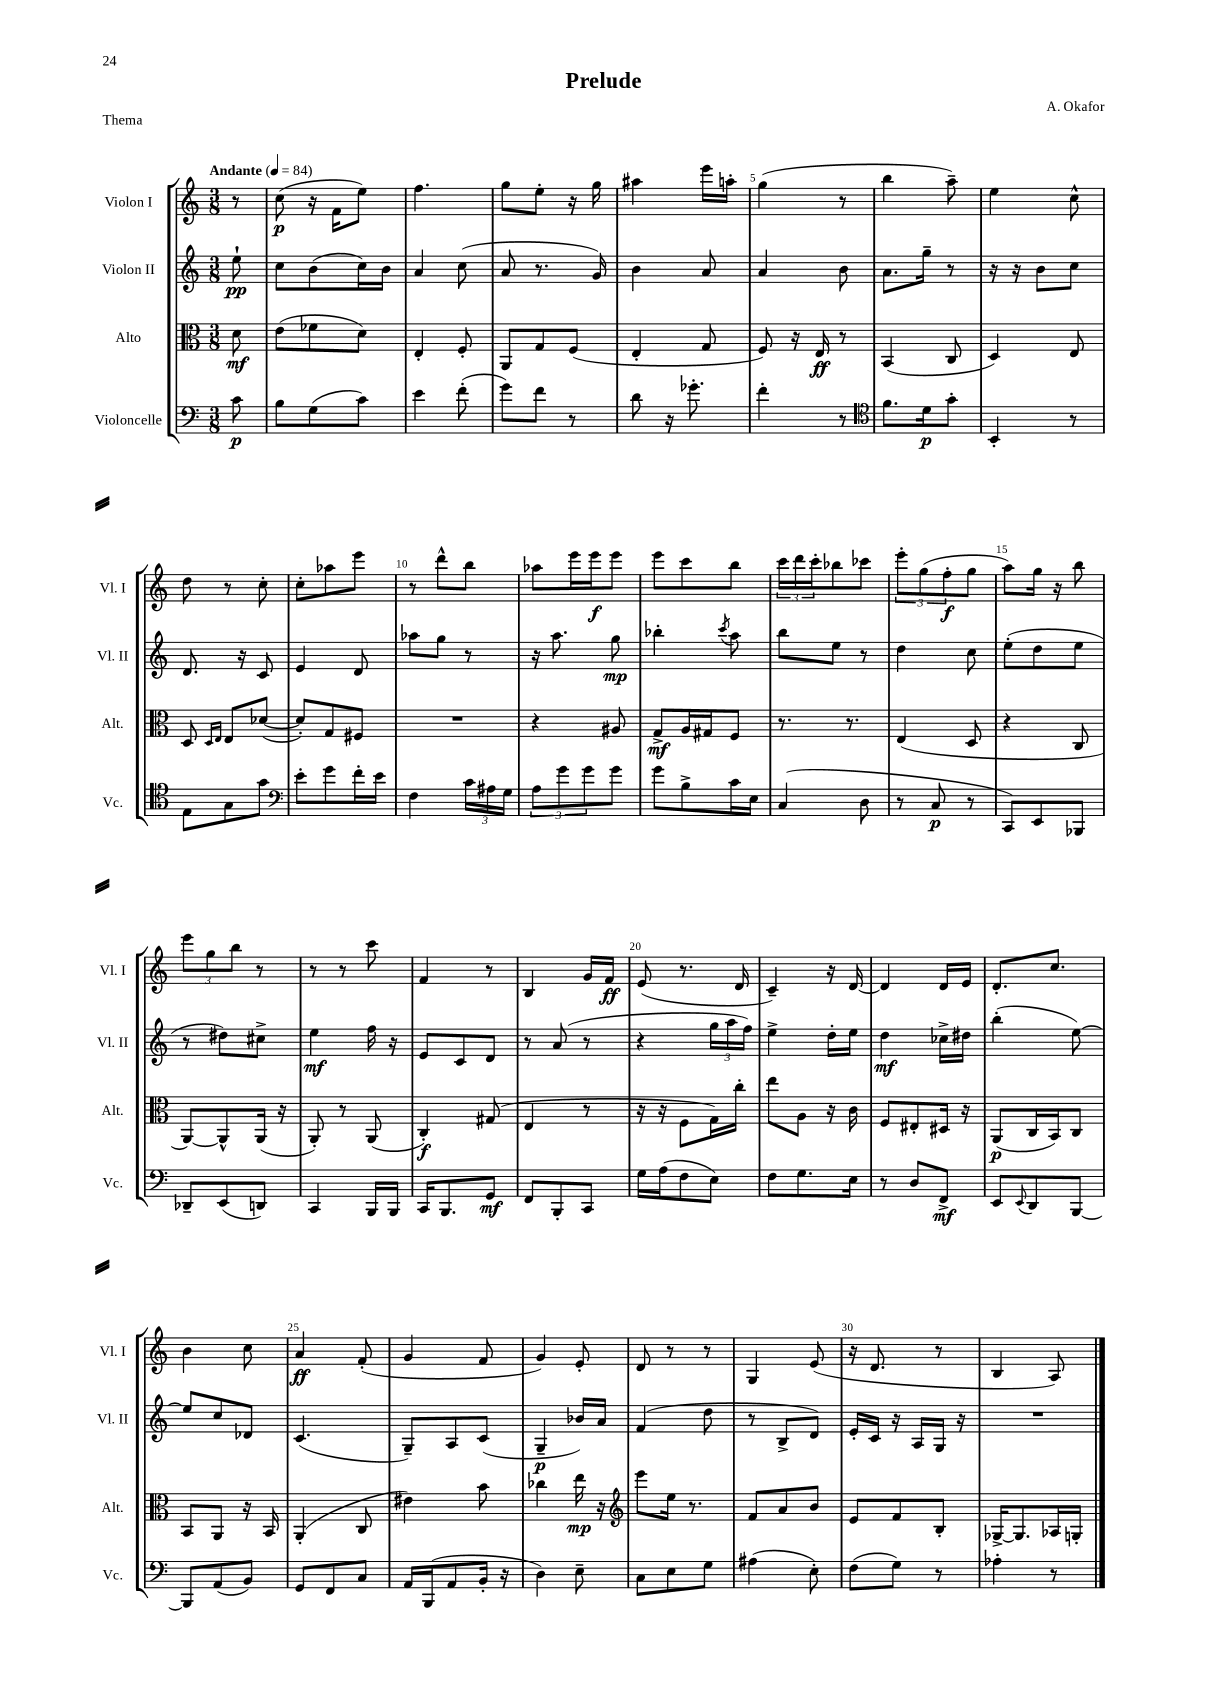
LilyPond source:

\header { title = "Prelude" composer = "A. Okafor" piece = "Thema" }
<<
\new StaffGroup <<
\new Staff = "s0" \with { instrumentName = "Violon I" shortInstrumentName = "Vl. I" } {
    \clef treble \key c \major \numericTimeSignature \time 3/8 \partial 8 \tempo "Andante" 4 = 84
    r8 |
    c''8\p( r16 f'16 e''8) |
    f''4. |
    g''8 e''8-. r16 g''16 |
    ais''4 e'''16 a''16-. |
    g''4( r8 |
    b''4 a''8--) |
    e''4 c''8-^ |
    d''8 r8 c''8-. |
    c''8-. aes''8 e'''8 |
    r8 d'''8-^ b''8 |
    aes''8 e'''16 e'''16\f e'''8 |
    e'''8 c'''8 b''8 |
    \tuplet 3/2 { c'''16 d'''16 c'''16-. } bes''8 ces'''8 |
    \tuplet 3/2 { e'''8-. g''8( f''8-.\f } g''8 |
    a''8) g''16 r16 b''8 |
    \tuplet 3/2 { e'''8 g''8 b''8 } r8 |
    r8 r8 c'''8 |
    f'4 r8 |
    b4 g'16 f'16\ff |
    e'8( r8. d'16 |
    c'4--) r16 d'16~ |
    d'4 d'16 e'16 |
    d'8.-. c''8. |
    b'4 c''8 |
    a'4\ff f'8-.( |
    g'4 f'8 |
    g'4) e'8-. |
    d'8 r8 r8 |
    g4 e'8( |
    r16 d'8. r8 |
    b4 a8) \bar "|." |
}
\new Staff = "s1" \with { instrumentName = "Violon II" shortInstrumentName = "Vl. II" } {
    \clef treble \key c \major \numericTimeSignature \time 3/8 \partial 8
    e''8-!\pp |
    c''8 b'8( c''16) b'16 |
    a'4 c''8( |
    a'8 r8. g'16) |
    b'4 a'8 |
    a'4 b'8 |
    a'8. g''16-- r8 |
    r16 r16 b'8 c''8 |
    d'8. r16 c'8 |
    e'4 d'8 |
    aes''8 g''8 r8 |
    r16 a''8. g''8\mp |
    bes''4-. \acciaccatura { c'''8 } a''8 |
    b''8 e''8 r8 |
    d''4 c''8 |
    e''8-.( d''8 e''8 |
    r8 dis''8) cis''8-> |
    e''4\mf f''16 r16 |
    e'8 c'8 d'8 |
    r8 a'8( r8 |
    r4 \tuplet 3/2 { g''16 a''16 f''16) } |
    e''4-> d''16-. e''16 |
    d''4\mf ces''16-> dis''16 |
    b''4-.( e''8~) |
    e''8 c''8 des'8 |
    c'4.( |
    g8--) a8 c'8( |
    g4--\p bes'16) a'16 |
    f'4( d''8 |
    r8 b8-> d'8) |
    e'16-. c'16 r16 a16 g16 r16 |
    R4. \bar "|." |
}
\new Staff = "s2" \with { instrumentName = "Alto" shortInstrumentName = "Alt." } {
    \clef alto \key c \major \numericTimeSignature \time 3/8 \partial 8
    d'8\mf |
    e'8( fes'8 d'8) |
    e4-. f8-. |
    a,8 g8 f8( |
    e4-. g8 |
    f8) r16 e16\ff r8 |
    b,4( c8 |
    d4) e8 |
    d8 \grace { d16 e16 } e8 des'8~( |
    des'8-.) g8 fis8 |
    R4. |
    r4 ais8 |
    g8->\mf a16 gis16 f8 |
    r8. r8. |
    e4( d8 |
    r4 c8 |
    a,8~) a,8-^ a,16( r16 |
    a,8-.) r8 a,8( |
    c4-.\f) gis8( |
    e4 r8 |
    r16 r16 f8 g16) c''16-. |
    e''8 a8 r16 c'16 |
    f8 eis8-. dis16 r16 |
    a,8\p( c16 b,16) c8 |
    b,8 a,8 r16 b,16 |
    a,4-.( c8 |
    eis'4) b'8 |
    ces''4 e''16\mp r16 |
    \clef treble e'''8 e''16 r8. |
    f'8 a'8 b'8 |
    e'8 f'8 b8-. |
    ges16~-> ges8. aes16 g16-. \bar "|." |
}
\new Staff = "s3" \with { instrumentName = "Violoncelle" shortInstrumentName = "Vc." } {
    \clef bass \key c \major \numericTimeSignature \time 3/8 \partial 8
    c'8\p |
    b8 g8( c'8) |
    e'4 f'8-.( |
    g'8) f'8 r8 |
    d'8 r16 ges'8.-. |
    f'4-. r8 |
    \clef tenor f'8. d'16\p g'8-. |
    b,4-. r8 |
    e8 g8 g'8 |
    \clef bass e'8-. g'8 f'16-. e'16 |
    f4 \tuplet 3/2 { c'16 ais16 g16 } |
    \tuplet 3/2 { a8 g'8 g'8 } g'8 |
    g'8 b8-> c'16 e16 |
    c4( d8 |
    r8 c8\p r8 |
    c,8) e,8 bes,,8 |
    des,8-- e,8( d,8) |
    c,4 b,,16 b,,16 |
    c,16 b,,8. g,8\mf |
    f,8 b,,8-. c,8 |
    g16 a16( f8 e8) |
    f8 g8. e16 |
    r8 d8 f,8->\mf |
    e,8 \appoggiatura { e,8 } d,8 b,,8~ |
    b,,8 a,8( b,8) |
    g,8 f,8 c8 |
    a,16 b,,16( a,8 b,16-. r16 |
    d4) e8-- |
    c8 e8 g8 |
    ais4( e8-.) |
    f8( g8) r8 |
    aes4-. r8 \bar "|." |
}
>>
>>
\layout { \context { \Score \override BarNumber.break-visibility = ##(#f #t #t) barNumberVisibility = #(every-nth-bar-number-visible 5) } }
